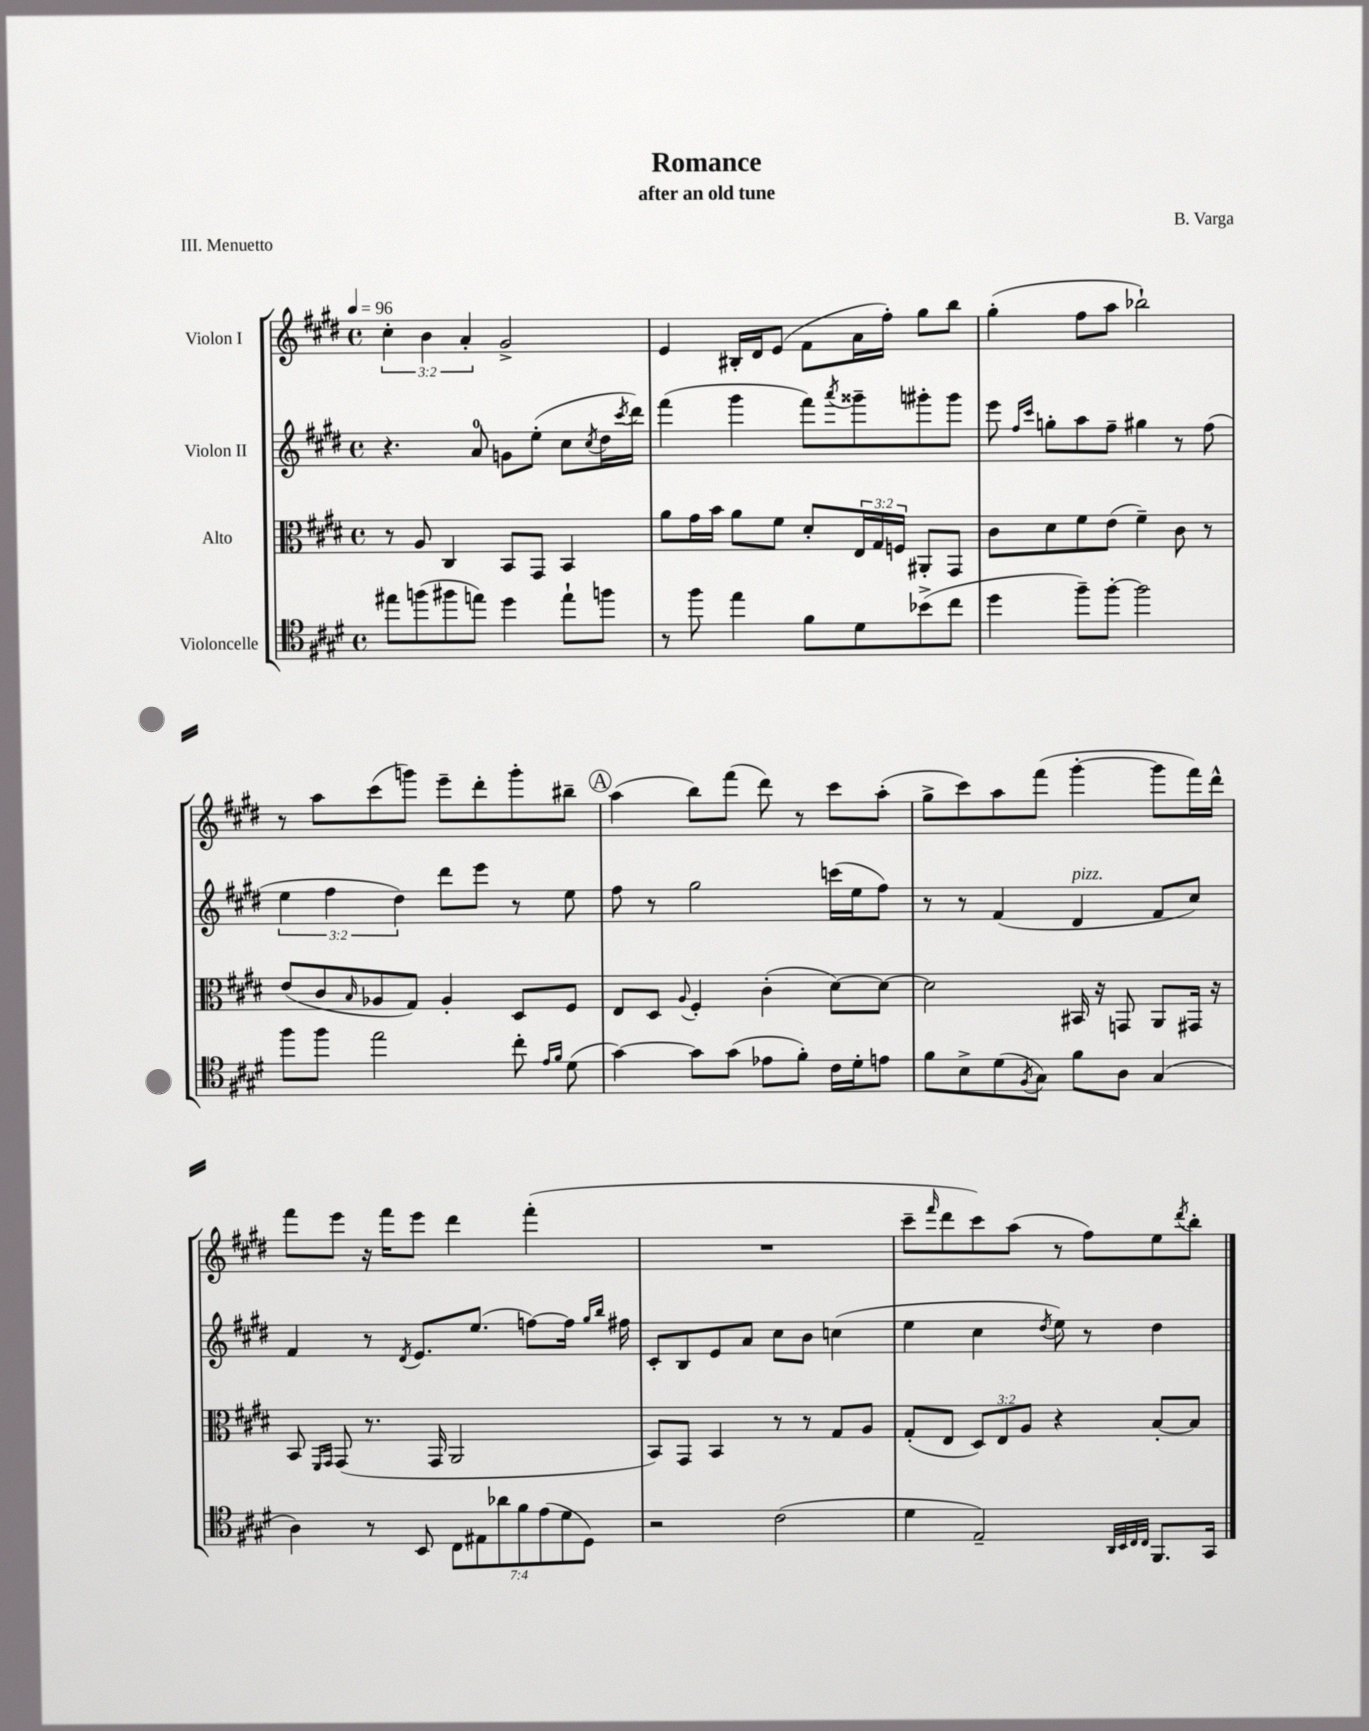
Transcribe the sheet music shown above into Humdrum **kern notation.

**kern	**kern	**kern	**kern
*part4	*part3	*part2	*part1
*staff4	*staff3	*staff2	*staff1
*I"Violoncelle	*I"Alto	*I"Violon II	*I"Violon I
*clefC4	*clefC3	*clefG2	*clefG2
*k[f#c#g#d#]	*k[f#c#g#d#]	*k[f#c#g#d#]	*k[f#c#g#d#]
*M4/4	*M4/4	*M4/4	*M4/4
*met(c)	*met(c)	*met(c)	*met(c)
*MM96	*MM96	*MM96	*MM96
=1	=1	=1	=1
8ee#X\L	8r	4.r	6cc#'\
(8ffn\	8A/	.	.
.	.	.	6b\
8ff#X\	4C#/	.	.
.	.	.	6a'/
8een\J)	.	8a/	.
4dd#\	8BB/L	8gn\L	2g#^/
.	8GG#/J	(8ee'\J	.
8ee`\L	4BB/	8cc#\L	.
.	.	8qcc#/	.
8ffn\J	.	16dd#\L	.
.	.	8qccc#/	.
.	.	16ddd#\JJ)	.
=2	=2	=2	=2
8r	8a\L	(4fff#\	4e/
8ff#\	16g#\L	.	.
.	16b\JJ	.	.
4ee\	8a\L	4ggg#\	16B#X'/LL
.	.	.	16d#/J
.	8f#\J	.	(8e/J
8f#\L	8d#'/L	8fff#\L)	8f#\L
.	.	8qaaa/	.
8d#\	24E/L	8ggg##X~\	16a\L
.	24G#/	.	.
.	.	.	16ff#'\JJ)
.	24Fn/JJ	.	.
(8b-X^\	8AA#X'/L	8ggg#X'\	8gg#\L
8cc#\J	8GG#/J	8ggg#\J	8bb\J
=3	=3	=3	=3
4dd#\	8c#\L	8eee\	(4gg#'\
.	.	16qqff#/LL	.
.	.	16qqccc#/JJ	.
.	8d#\	8ggn'\L	.
8ff#~\L)	8f#\	8aa\	8ff#\L
[8ff#'\J	(8e\J	8ff#~\J	8aa\J
2ff#\]	4f#~\)	4gg#X\	2bb-X`\)
.	8c#\	8r	.
.	8r	(8ff#\	.
!!LO:LB:g=z
=4	=4	=4	=4
8ff#\L	(8e/L	6ee\	8r
8ff#\J	8c#/	.	8aa\L
.	.	6ff#\	.
.	16qqB/	.	.
2ee\	8A-X/	.	(8ccc#\
.	.	6dd#\)	.
.	8G#/J)	.	8gggn\J)
.	4A-'/	8ddd#\L	8eee~\L
.	.	8eee\J	8ddd#'\
8cc#'\	8D#/L	8r	8ggg'\
16qqe/LL	.	.	.
16qqf#/JJ	.	.	.
(8d#\	8F#/J	8ee\	8bb#X~\J
!!LO:REH:place=s1:t=A
=5	=5	=5	=5
[4g#\)	8E/L	8ff#\	(4aa\
.	8D#/J	8r	.
.	8qqA/	.	.
8g#\L]	4F#'/	2gg#\	8bb\L)
(8g#\J	.	.	(8fff#\J
8e-X\L	(4c#'\	.	8ddd#\)
8f#'\J)	.	.	8r
16c#\LL	[8d#\L)	(16cccn\LL	8ccc#\L
16d#'\J	.	16ee\J	.
8en\J	8d#\J_	8ff#\J)	(8aa'\J
=6	=6	=6	=6
8f#\L	2d#\]	8r	8gg#^\L
8B^\	.	8r	8ccc#\)
(8d#\	.	(4f#/	8aa\
8qF#/	.	.	.
8G#\J)	.	.	(8fff#\J
!	!	!LO:TX:a:i:t=pizz.	!
8f#\L	16BB#X/	4d#/	[4ggg#'\
.	16r	.	.
8A\J	8GGn/	.	.
(4G#/	8AA/L	8f#/L	8ggg#\L]
.	16GG#X/Jk	8cc#/J)	16fff#\L)
.	16r	.	16ddd#^^\JJ
!!LO:LB:g=z
=7	=7	=7	=7
4A\)	8BB/	4f#/	8fff#\L
.	16qqFF#/LL	.	.
.	16qqGG#/JJ	.	.
.	(8GG#/	.	8eee\J
8r	8.r	8r	16r
.	.	.	16fff#\KL
.	.	8qd#/	.
8BB/	.	8.e/L	8eee\J
.	16GG#/	.	.
14C#\L	2AA/	.	4ddd#\
.	.	(8.ee/J	.
14E#X\	.	.	.
14a-X\	.	.	.
14f#\	.	.	.
.	.	[8ffn\L)	(4fff#'\
(14e\	.	.	.
14d#\	.	.	.
.	.	16ff\Jk]	.
14D#\J)	.	.	.
.	.	16qqgg#/LL	.
.	.	16qqbb/JJ	.
.	.	16ff#X\	.
=8	=8	=8	=8
2r	8BB/L)	8c#'/L	1r
.	8GG#/J	8B/	.
.	4BB/	8e/	.
.	.	8a/J	.
(2c#\	8r	8cc#\L	.
.	8r	8b\J	.
.	8G#/L	(4ccn\	.
.	8A/J	.	.
=9	=9	=9	=9
4d#\	(8G#'/L	4ee\	8ccc#~\L
.	.	.	16qqfff#/
.	8E/J	.	8ddd#\
2E~/)	12D#/L)	4cc#\	8ccc#\)
.	12E/	.	.
.	.	.	(8aa\J
.	12A/J	.	.
.	.	8qdd#/	.
.	4r	8ee\)	8r
.	.	8r	8ff#\L)
32qqAA/LLL	.	.	.
32qqBB/	.	.	.
32qqC#/	.	.	.
32qqC#/JJJ	.	.	.
8.FF#/L	[8B'/L	4dd#\	8ee\
.	.	.	8qddd#/
.	8B/J]	.	8bb'\J
16GG#/Jk	.	.	.
==	==	==	==
*-	*-	*-	*-
